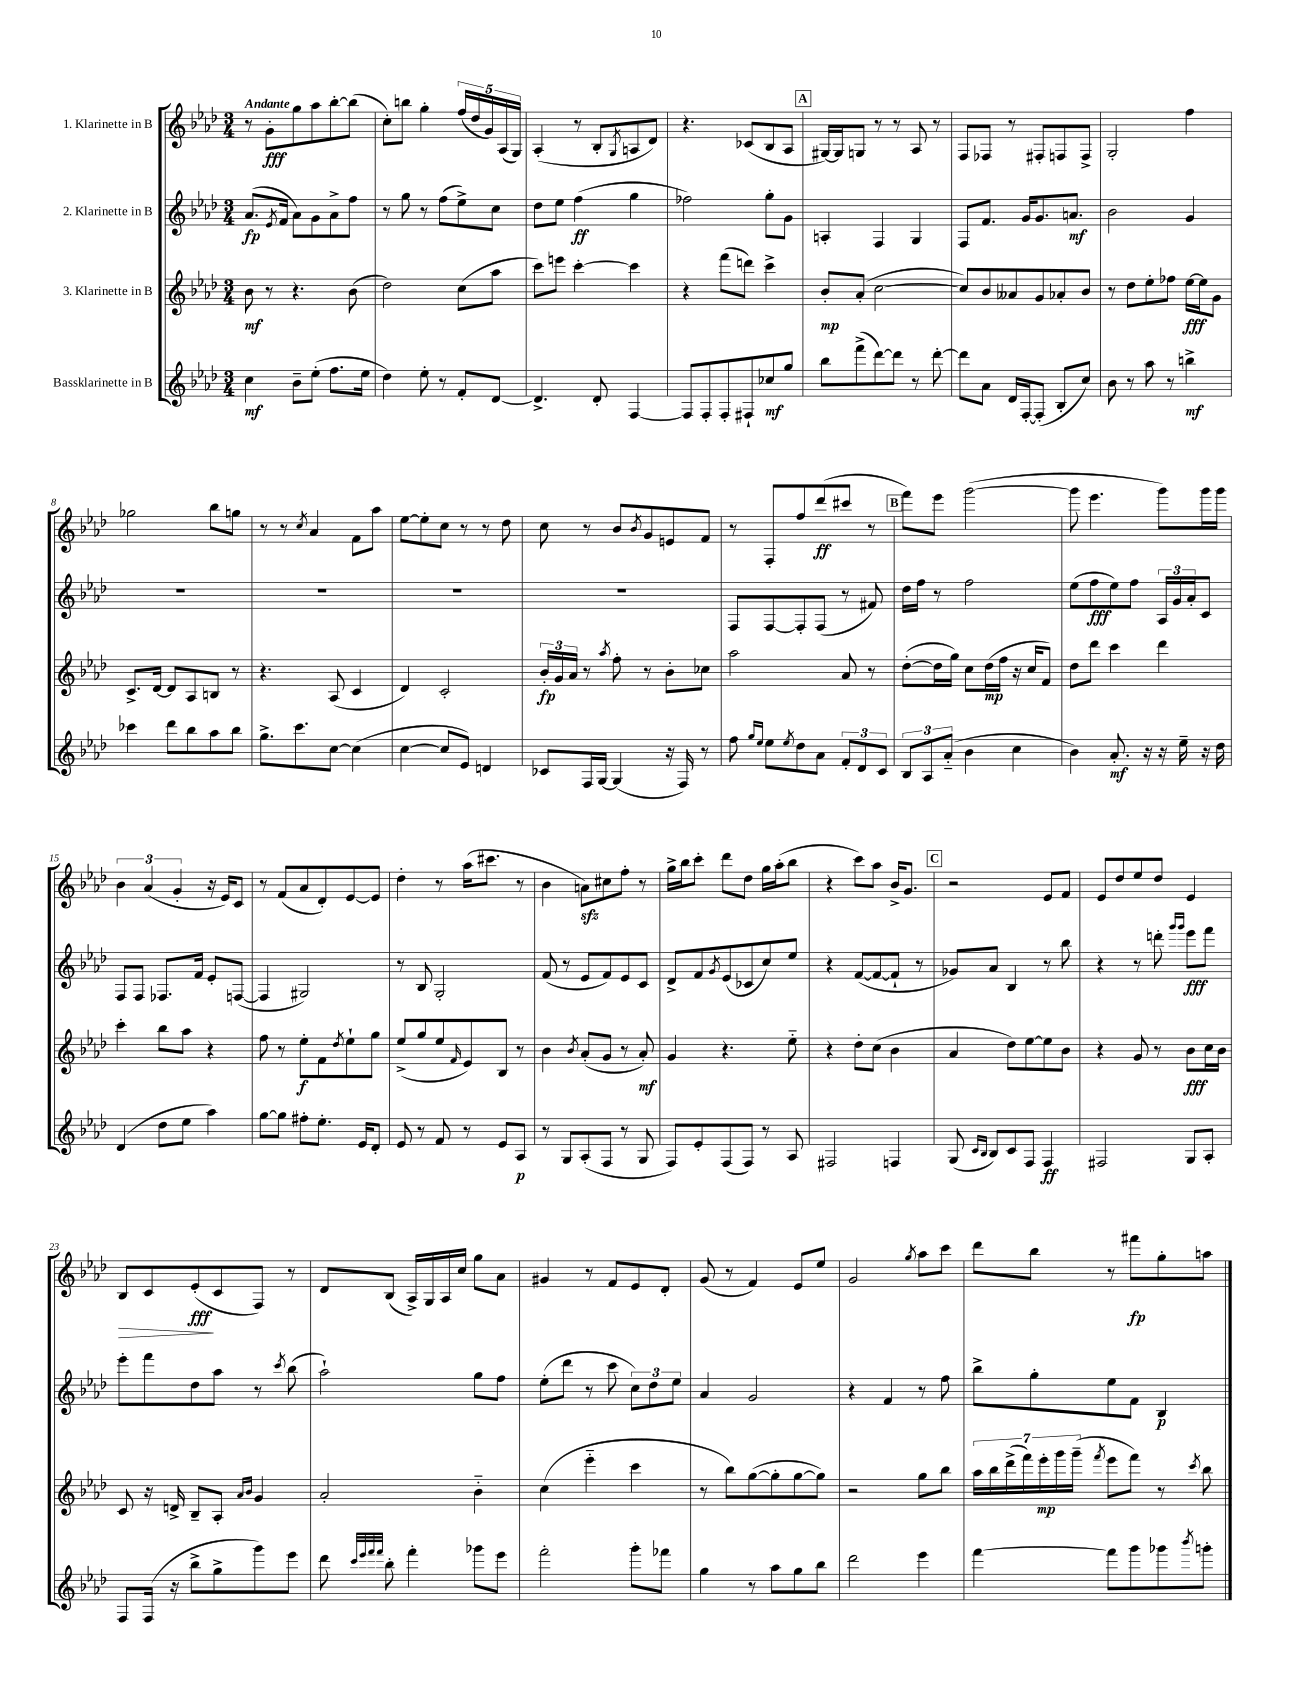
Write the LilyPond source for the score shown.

<<
\new StaffGroup <<
\new Staff = "s0" \with { instrumentName = "1. Klarinette in B" } {
    \clef treble \key aes \major \numericTimeSignature \time 3/4 \tempo "Andante"
    r8 g'8-.\fff g''8 aes''8 bes''8~-. bes''8( |
    c''8-.) b''8 g''4-. \tuplet 5/4 { f''16( des''16 g'16) aes16( g16) } |
    aes4-.( r8 bes8-. \acciaccatura { g8 } a8 des'8) |
    r4. ces'8( bes8 aes8 |
    \mark \markup { \box "A" } gis16~) gis16 g8 r8 r8 aes8 r8 |
    f8 fes8 r8 fis8-. f8 f8-> |
    g2-. f''4 |
    ges''2 bes''8 g''8 |
    r8 r8 \acciaccatura { c''8 } aes'4 f'8 aes''8 |
    ees''8~ ees''8-. c''8 r8 r8 des''8 |
    c''8 r8 bes'8 \acciaccatura { bes'8 } g'8 e'8 f'8 |
    r8 f8-. f''8 des'''8\ff( cis'''8 r8 |
    \mark \markup { \box "B" } f'''8) ees'''8 g'''2~( |
    g'''8 ees'''4. g'''8) g'''16 g'''16 |
    \tuplet 3/2 { bes'4 aes'4( g'4-. } r16 ees'16) c'8 |
    r8 f'8( aes'8 des'8-.) ees'8~ ees'8 |
    des''4-. r8 aes''16( cis'''8. r8 |
    bes'4 a'8\sfz) cis''8 f''8-. r8 |
    g''16-> bes''16 c'''8-. des'''8 des''8 g''16 aes''16-.( bes''8 |
    r4 c'''8) aes''8 bes'16-> g'8. |
    \mark \markup { \box "C" } r2 ees'8 f'8 |
    ees'8 des''8 ees''8 des''8 ees'4 |
    bes8\> c'8 ees'8-.\fff\!( c'8 f8) r8 |
    des'8 bes8( aes16->) g16 aes16 c''16 g''8 aes'8 |
    gis'4 r8 f'8 ees'8 des'8-. |
    g'8( r8 f'4) ees'8 ees''8 |
    g'2 \acciaccatura { g''8 } aes''8 c'''8 |
    des'''8 bes''8 r8 fis'''8\fp g''8-. a''8 \bar "|." |
}
\new Staff = "s1" \with { instrumentName = "2. Klarinette in B" } {
    \clef treble \key aes \major \numericTimeSignature \time 3/4
    aes'8.\fp( \acciaccatura { ees'8 } f'16 aes'8) g'8 aes'8-> f''8 |
    r8 g''8 r8 f''8( ees''8->) c''8 |
    des''8 ees''8 f''4\ff( g''4 |
    fes''2) g''8-. g'8 |
    \mark \markup { \box "A" } a4-. f4 g4 |
    f8 f'8. g'16 g'8. a'8.\mf |
    bes'2 g'4 |
    R2. |
    R2. |
    R2. |
    R2. |
    f8 f8~ f8-. f8( r8 fis'8) |
    \mark \markup { \box "B" } des''16 f''16 r8 f''2 |
    ees''8( f''8\fff ees''8) f''8 \tuplet 3/2 { aes16 g'16 aes'16-. } c'8 |
    f8 f8 fes8. f'16 ees'8-. f8~( |
    f4 gis2) |
    r8 bes8 g2-. |
    f'8( r8 ees'8 f'8) ees'8 c'8 |
    des'8-> f'8 \acciaccatura { g'8 } ees'8( ces'8 c''8) ees''8 |
    r4 f'8~( f'8~ f'8-! r8 |
    \mark \markup { \box "C" } ges'8) aes'8 bes4 r8 bes''8 |
    r4 r8 d'''8-. \grace { g'''16 g'''16 } ees'''8\fff f'''8 |
    ees'''8-. f'''8 des''8 aes''8 r8 \acciaccatura { c'''8 } bes''8( |
    aes''2-!) g''8 f''8 |
    ees''8-.( des'''8 r8 c'''8 \tuplet 3/2 { c''8) des''8 ees''8 } |
    aes'4 g'2 |
    r4 f'4 r8 f''8 |
    bes''8-> g''8-. ees''8 f'8 bes4\p \bar "|." |
}
\new Staff = "s2" \with { instrumentName = "3. Klarinette in B" } {
    \clef treble \key aes \major \numericTimeSignature \time 3/4
    bes'8\mf r8 r4. bes'8( |
    des''2) c''8( aes''8 |
    c'''8) e'''8 c'''4~-. c'''4 |
    r4 f'''8( d'''8) c'''4-> |
    \mark \markup { \box "A" } bes'8-.\mp aes'8-.( c''2~ |
    c''8) bes'8 aeses'8 g'8 aes'8-. bes'8 |
    r8 des''8 ees''8-. fes''8 ees''16~\fff ees''16 g'8 |
    c'8.-> des'16~ des'8 aes8 b8 r8 |
    r4. aes8( c'4 |
    des'4) c'2-. |
    \tuplet 3/2 { bes'16-.\fp g'16 aes'16 } r8 \acciaccatura { aes''8 } f''8-. r8 bes'8-. ces''8 |
    aes''2 aes'8 r8 |
    \mark \markup { \box "B" } des''8~-.( des''16 g''16) c''8 des''16\mp( f''16 r16 c''16 f'8) |
    des''8 des'''8 c'''4 des'''4 |
    c'''4-. bes''8 aes''8 r4 |
    f''8 r8 ees''8-.\f f'8 \acciaccatura { des''8 } ees''8-! g''8 |
    ees''8->( g''8 ees''8 \grace { f'16 } ees'8) bes8 r8 |
    bes'4 \acciaccatura { bes'8 } aes'8-.( g'8 r8 aes'8-.\mf) |
    g'4 r4. ees''8-_ |
    r4 des''8-. c''8( bes'4 |
    \mark \markup { \box "C" } aes'4 des''8) ees''8~ ees''8 bes'8 |
    r4 g'8 r8 bes'8\fff c''16 bes'16 |
    c'8 r16 d'16-> bes8-- aes8-. \grace { aes'16 bes'16 } g'4 |
    aes'2-. bes'4-_ |
    c''4( ees'''4-_ c'''4 |
    r8 bes''8) g''8~( g''8-. g''8~ g''8) |
    r2 g''8 bes''8 |
    \tuplet 7/4 { aes''16 bes''16 des'''16->( f'''16) ees'''16-.\mp g'''16 g'''16--( } \acciaccatura { f'''8 } ees'''8 f'''8) r8 \acciaccatura { c'''8 } bes''8 \bar "|." |
}
\new Staff = "s3" \with { instrumentName = "Bassklarinette in B" } {
    \clef treble \key aes \major \numericTimeSignature \time 3/4
    c''4\mf bes'8-- ees''8-.( f''8. ees''16 |
    des''4) ees''8-. r8 f'8-. des'8~ |
    des'4.-> des'8-. f4~ |
    f8 f8-. f8-. fis8-! ces''8\mf g''8 |
    \mark \markup { \box "A" } bes''8 f'''8->( des'''8~) des'''8 r8 des'''8~-. |
    des'''8 aes'8 des'16 f16~-. f8-.( bes8-. c''8) |
    bes'8 r8 aes''8 r8 b''4->\mf |
    ces'''4 des'''8 bes''8 aes''8 bes''8 |
    g''8.-> c'''8. c''8~ c''4( |
    c''4~ c''8 ees'8) d'4 |
    ces'8 f16 g16~ g4( r16 f16) r8 |
    f''8 \grace { g''16 ees''16 } ees''8 \acciaccatura { ees''8 } des''8 aes'8 \tuplet 3/2 { f'8-. des'8 c'8 } |
    \mark \markup { \box "B" } \tuplet 3/2 { bes8 aes8 aes'8-_( } bes'4 c''4 |
    bes'4) aes'8.-.\mf r16 r16 ees''16-- r16 des''16 |
    des'4( des''8 ees''8 aes''4) |
    g''8~ g''8 fis''8-. ees''8.-. ees'16 des'8-. |
    ees'8 r8 f'8 r8 ees'8 aes8\p |
    r8 g8 aes8-.( f8 r8 g8 |
    f8) ees'8-. f8( f8) r8 aes8 |
    fis2 f4 |
    \mark \markup { \box "C" } g8( \grace { c'16 bes16 } bes8) c'8 f8 f4\ff |
    fis2 g8 aes8-. |
    f8 f16( r16 bes''8-> g''8-> g'''8) ees'''8 |
    des'''8 \grace { c'''32 ees'''32 f'''32 f'''32 } bes''8-. f'''4-. ges'''8 ees'''8 |
    f'''2-. g'''8-. fes'''8 |
    g''4 r8 aes''8 g''8 bes''8 |
    des'''2 ees'''4 |
    f'''4~ f'''8 g'''8 ges'''8 \acciaccatura { bes'''8 } g'''8-. \bar "|." |
}
>>
>>
